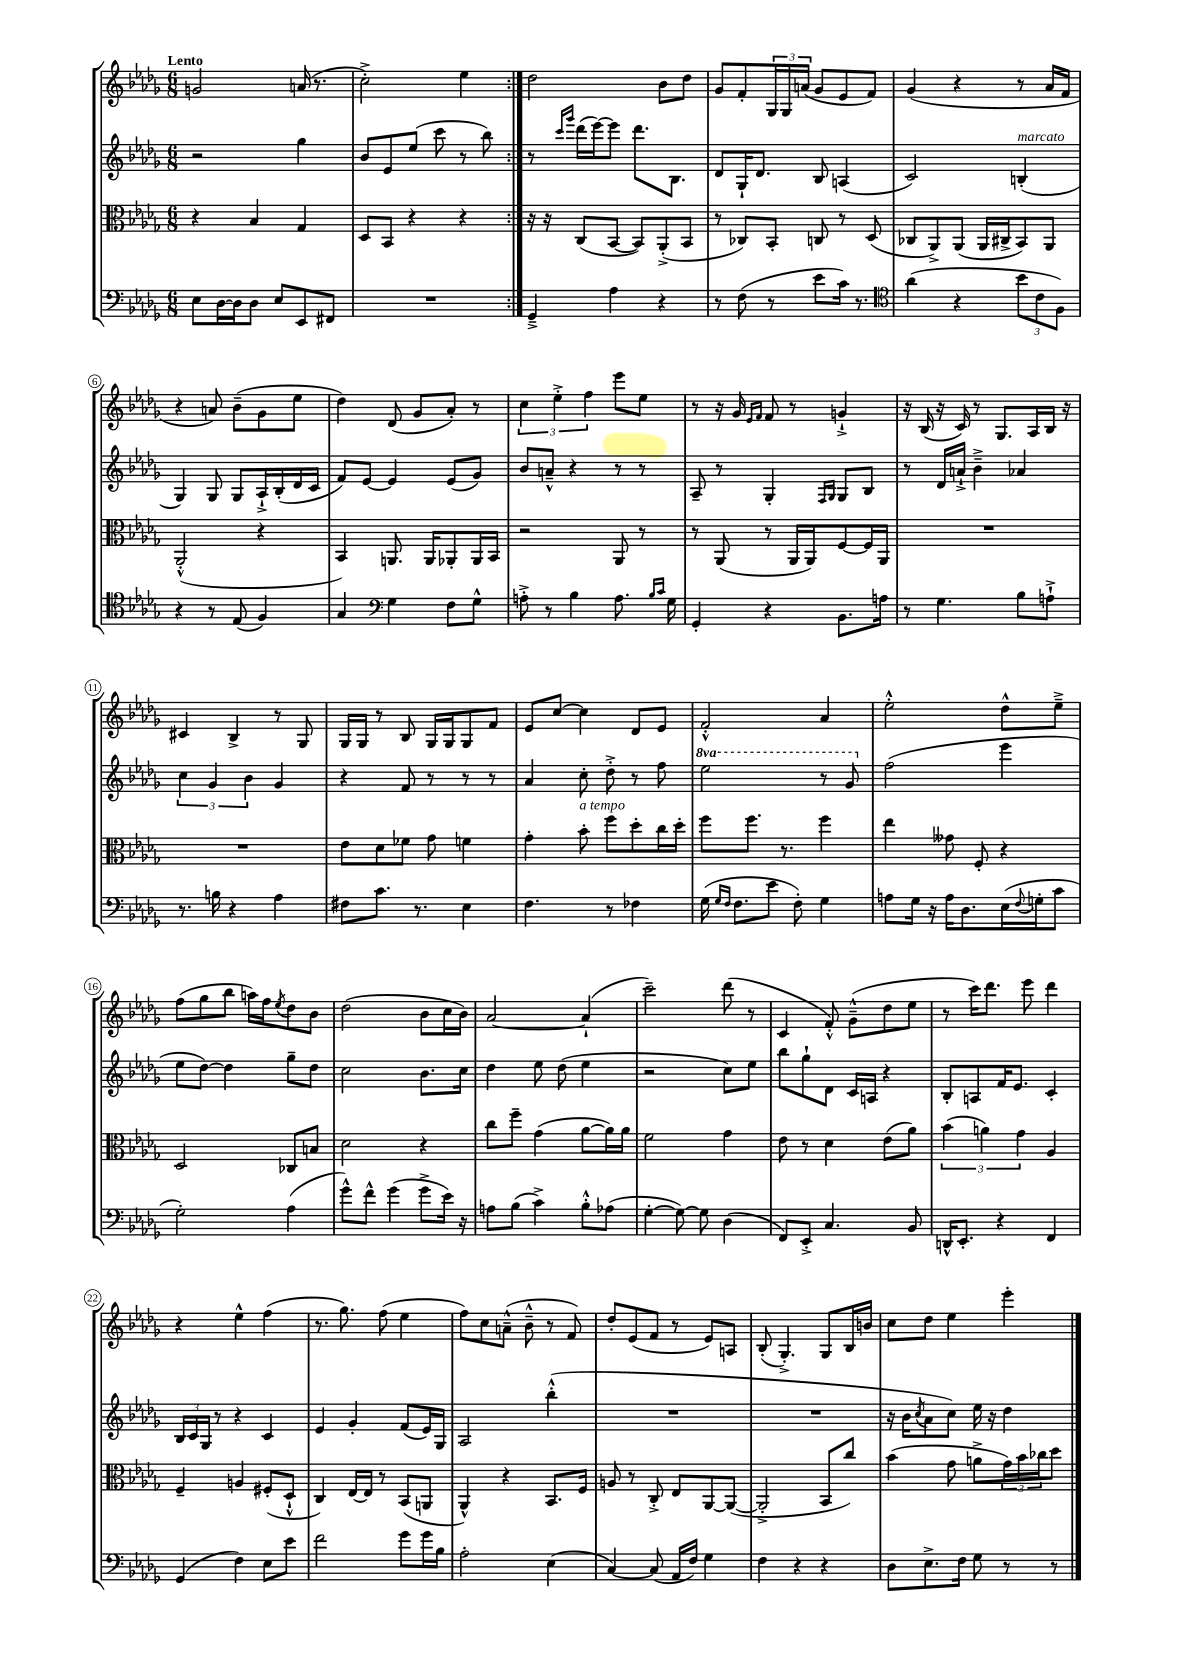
<<
\new StaffGroup <<
\new Staff = "s0" {
    \clef treble \key des \major \numericTimeSignature \time 6/8 \tempo "Lento"
    \repeat volta 2 { g'2 a'16( r8. |
    c''2-.->) ees''4 | }
    des''2 bes'8 des''8 |
    ges'8 f'8-. \tuplet 3/2 { ges16 ges16 a'16( } ges'8 ees'8 f'8) |
    ges'4( r4 r8 aes'16 f'16 |
    r4 a'8) bes'8--( ges'8 ees''8 |
    des''4) des'8( ges'8 aes'8-.) r8 |
    \tuplet 3/2 { c''4 ees''4-.-> f''4 } ees'''8 ees''8 |
    r8 r16 ges'16 \grace { ees'16 f'16 } f'8 r8 g'4-!-> |
    r16 bes16( r16 c'16) r8 ges8. aes16 bes16 r16 |
    cis'4 bes4-> r8 ges8 |
    ges16 ges16 r8 bes8 ges16 ges16 ges8 f'8 |
    ees'8 c''8~ c''4 des'8 ees'8 |
    f'2-.-^ aes'4 |
    ees''2-.-^ des''8-^ ees''8---> |
    f''8( ges''8 bes''8 a''16) f''16 \acciaccatura { ees''8 } des''8 bes'8 |
    des''2( bes'8 c''16 bes'16) |
    aes'2~ aes'4-!( |
    c'''2--) des'''8( r8 |
    c'4 f'8-.-^) ges'8---^( des''8 ees''8 |
    r8 c'''16) des'''8. ees'''8 des'''4 |
    r4 ees''4-^ f''4( |
    r8. ges''8.) f''8( ees''4 |
    f''8) c''8 a'8---^( bes'8---^ r8 f'8) |
    des''8-. ees'8( f'8 r8 ees'8) a8 |
    bes8-.( ges4.-.->) ges8 bes16 b'16 |
    c''8 des''8 ees''4 ees'''4-. \bar "|." |
}
\new Staff = "s1" {
    \clef treble \key des \major \numericTimeSignature \time 6/8 \set Staff.ottavationMarkups = #ottavation-simple-ordinals
    \repeat volta 2 { r2 ges''4 |
    bes'8 ees'8 ees''8( c'''8 r8 bes''8) | }
    r8 \grace { c'''16 ges'''16 } des'''16( ees'''16~) ees'''8 des'''8. bes8. |
    des'8 ges16-! des'8. bes8 a4( |
    c'2) b4-.^\markup { \italic "marcato" }( |
    ges4) ges8 ges8 aes16-!-> bes16-.( des'16 c'16 |
    f'8) ees'8~ ees'4 ees'8( ges'8) |
    bes'8 a'8---^ r4 r8 r8 |
    aes8-- r8 ges4-. \grace { f16 ges16 } ges8 bes8 |
    r8 des'16 a'16-!-> bes'4---> aes'4 |
    \tuplet 3/2 { c''4 ges'4 bes'4 } ges'4 |
    r4 f'8 r8 r8 r8 |
    aes'4 c''8-. des''8-.-> r8 f''8 |
    \ottava #1 ees'''2 r8 ges''8 \ottava #0 |
    f''2( ees'''4 |
    ees''8 des''8~) des''4 ges''8-- des''8 |
    c''2 bes'8. c''16 |
    des''4 ees''8 des''8( ees''4 |
    r2 c''8) ees''8 |
    bes''8 ges''8-! des'8 c'16 a16 r4 |
    bes8-. a8 f'16 ees'8. c'4-. |
    \tuplet 3/2 { bes16 c'16 ges16 } r8 r4 c'4 |
    ees'4 ges'4-. f'8( ees'16) ges16 |
    aes2 bes''4-.-^( |
    R2. |
    R2. |
    r16 bes'16 \acciaccatura { c''8 } aes'8 c''8) ees''16 r16 des''4 \bar "|." |
}
\new Staff = "s2" {
    \clef alto \key des \major \numericTimeSignature \time 6/8
    \repeat volta 2 { r4 bes4 ges4 |
    des8 bes,8 r4 r4 | }
    r16 r16 c8( bes,8~ bes,8) aes,8-.->( bes,8 |
    r8 ces8) bes,8-. c8 r8 des8( |
    ces8 aes,8->) aes,8( aes,16 cis16-> bes,8) aes,8 |
    aes,2-.-^( r4 |
    bes,4) a,8. a,16 aes,8-. aes,16 bes,16 |
    r2 aes,8 r8 |
    r8 aes,8( r8 aes,16 aes,16) f8~ f16 aes,16 |
    R2. |
    R2. |
    ees'8 des'8 fes'8 ges'8 f'4 |
    ges'4-. bes'8-.^\markup { \italic "a tempo" } f''8 des''8-. c''16 des''16-. |
    f''8 f''8. r8. f''4 |
    ees''4 geses'8 f8-. r4 |
    des2 ces8 b8 |
    des'2 r4 |
    c''8 f''8-- ges'4( aes'8~ aes'16) aes'16 |
    f'2 ges'4 |
    ees'8 r8 des'4 ees'8( aes'8) |
    \tuplet 3/2 { bes'4( a'4) ges'4 } aes4 |
    f4-- a4 fis8-.( des8-!-^ |
    c4) ees16~ ees16 r8 bes,8( a,8 |
    aes,4-^) r4 bes,8. f16 |
    a8 r8 c8-.-> ees8 aes,8~ aes,8~( |
    aes,2-.-> bes,8 c''8) |
    bes'4( ges'8 a'8-> \tuplet 3/2 { ges'16) bes'16 ces''16 } des''8 \bar "|." |
}
\new Staff = "s3" {
    \clef bass \key des \major \numericTimeSignature \time 6/8
    \repeat volta 2 { ees8 des16~ des16 des8 ees8 ees,8 fis,8 |
    R2. | }
    ges,4---> aes4 r4 |
    r8 f8( r8 ees'8 c'16) r8. |
    \clef tenor aes'4( r4 \tuplet 3/2 { bes'8 c'8 f8) } |
    r4 r8 ees8( f4) |
    ges4 \clef bass ges4 f8 ges8-^ |
    a8-.-> r8 bes4 a8. \grace { bes16 c'16 } ges16 |
    ges,4-. r4 bes,8. a16 |
    r8 ges4. bes8 a8-!-> |
    r8. b16 r4 aes4 |
    fis8 c'8. r8. ees4 |
    f4. r8 fes4 |
    ges16( \grace { ges16 f16 } f8. ees'8 f8-.) ges4 |
    a8 ges16 r16 a16 des8. ees16( \appoggiatura { f8 } g16-. c'8 |
    ges2-.) aes4( |
    ges'8-^) f'8-^ ges'4( ges'8-> ees'16) r16 |
    a8 bes8( c'4->) bes8-.-^ aes8( |
    ges4~-. ges8~) ges8 des4( |
    f,8) ees,8-.-> c4. bes,8 |
    d,16-^ ees,8.-. r4 f,4 |
    ges,4( f4) ees8 ees'8 |
    f'2 ges'8 ges'16 bes16 |
    aes2-. ees4( |
    c4~) c8( aes,16 f16) ges4 |
    f4 r4 r4 |
    des8 ees8.-> f16 ges8 r8 r8 \bar "|." |
}
>>
>>
\layout { \context { \Score \override BarNumber.stencil = #(make-stencil-circler 0.1 0.3 ly:text-interface::print) } }
